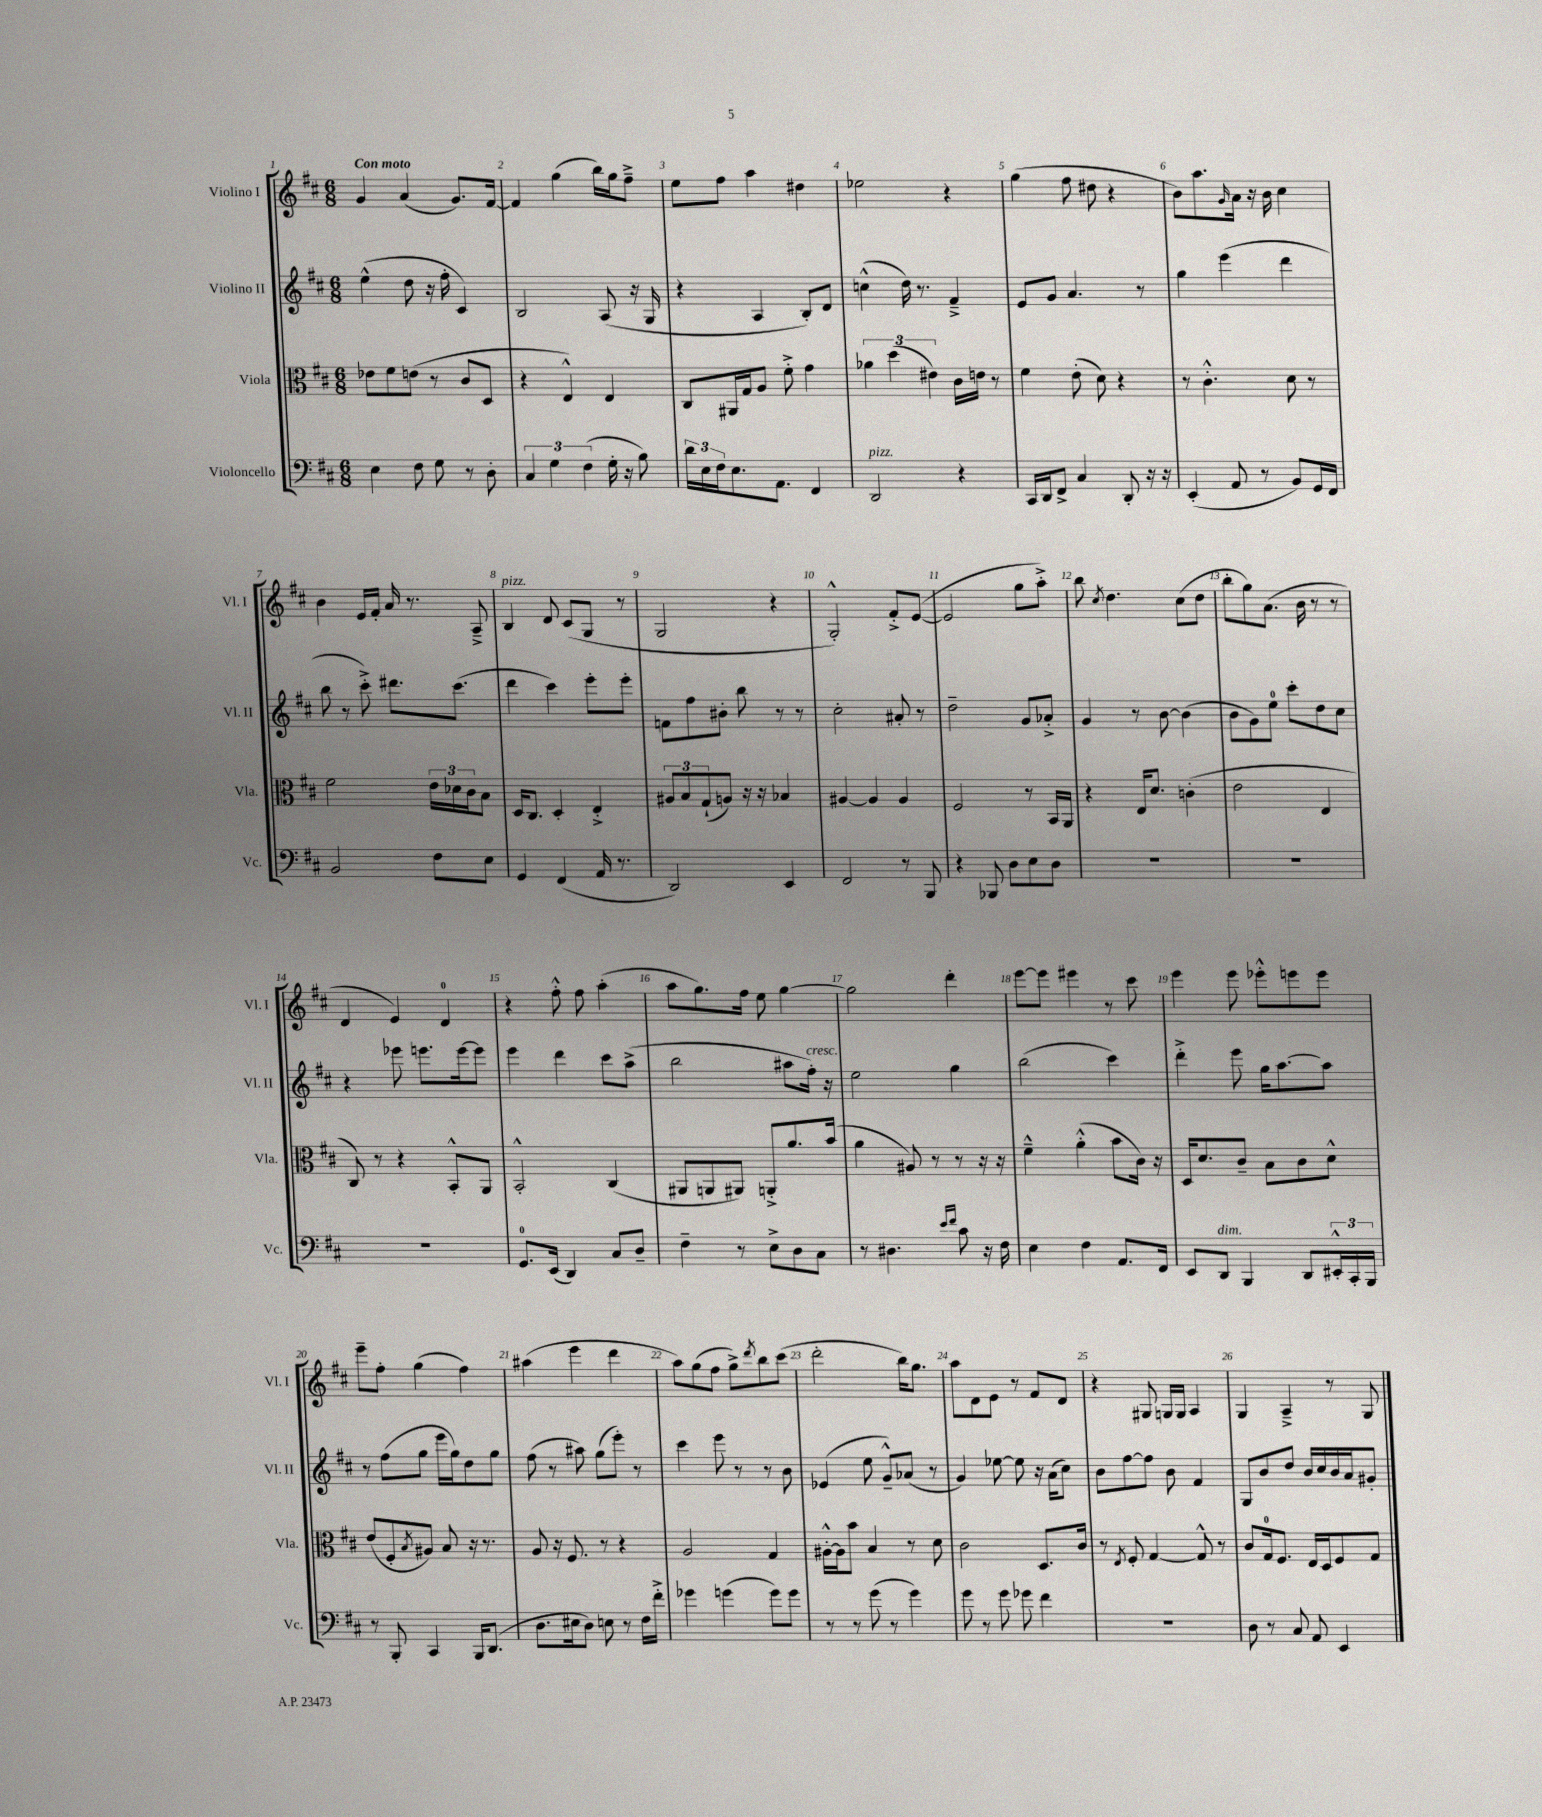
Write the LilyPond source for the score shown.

<<
\new StaffGroup <<
\new Staff = "s0" \with { instrumentName = "Violino I" shortInstrumentName = "Vl. I" } {
    \clef treble \key d \major \numericTimeSignature \time 6/8 \tempo "Con moto"
    g'4 a'4( g'8.) fis'16~ |
    fis'4 g''4( b''16) g''16 fis''8---> |
    e''8 fis''8 a''4 dis''4 |
    ees''2 r4 |
    g''4( fis''8 dis''8 r4 |
    b'8) a''8. \grace { g'16 } a'16 r16 b'16 cis''4 |
    b'4 e'16 fis'16-. a'16 r8. a8---> |
    b4^\markup { \italic "pizz." } d'8 cis'8( g8 r8 |
    g2 r4 |
    g2-.-^) fis'8-.-> e'8~( |
    e'2 g''8 a''8-.->) |
    b''8 \acciaccatura { cis''8 } d''4. cis''8( d''8 |
    b''8-. g''8) a'8.( b'16 r8 r8 |
    d'4 e'4) d'4-0 |
    r4 fis''8-.-^ fis''8 a''4-.( |
    a''8 g''8.) fis''16 e''8 g''4~ |
    g''2 d'''4-. |
    e'''8~ e'''8 eis'''4 r8 cis'''8 |
    e'''4 e'''8 ees'''8-.-^ e'''8 e'''8 |
    e'''8-- fis''8-. g''4( fis''4) |
    ais''4( e'''4 d'''4 |
    a''8) g''8( fis''8 g''8->) \acciaccatura { d'''8 } b''8 cis'''8( |
    d'''2-. b''16) g''8. |
    a''8 d'8 e'8 r8 fis'8 d'8 |
    r4 gis8 g16 g16 a4 |
    g4 a4---> r8 g8 \bar "|." |
}
\new Staff = "s1" \with { instrumentName = "Violino II" shortInstrumentName = "Vl. II" } {
    \clef treble \key d \major \numericTimeSignature \time 6/8
    e''4-^( d''8 r16 fis''16-. cis'4) |
    b2 a8( r16 g16 |
    r4 a4 b8-.) d'8 |
    c''4-^( d''16) r8. fis'4---> |
    e'8 g'8 a'4. r8 |
    g''4 e'''4( d'''4 |
    b''8 r8 cis'''8-.->) dis'''8. cis'''8.( |
    d'''4 cis'''4) e'''8-. e'''8-. |
    f'8 fis''8 bis'8-. b''8 r8 r8 |
    cis''2-. ais'8-. r8 |
    d''2-- g'8 aes'8-.-> |
    g'4 r8 b'8~ b'4( |
    b'8 g'8) e''8-0 cis'''8-. d''8 cis''8 |
    r4 ees'''8 e'''8. e'''16~ e'''8 |
    e'''4 d'''4 cis'''8 a''8->( |
    b''2 ais''8 fis''16-.^\markup { \italic "cresc." }) r16 |
    e''2 g''4 |
    b''2( cis'''4) |
    d'''4-.-> e'''8 g''16 a''8.~ a''8 |
    r8 fis''8( g''8 e'''16 g''16) d''8 g''8 |
    fis''8( r8 ais''8) g''8( e'''8-.) r8 |
    cis'''4 e'''8 r8 r8 b'8 |
    ees'4( e''8 g'8---^) aes'8( r8 |
    g'4) ees''8~ ees''8 r16 a'16( cis''8) |
    b'8 fis''8~ fis''8 b'8 fis'4 |
    g8 b'8 d''8 b'16 cis''16 b'16 a'16 gis'8-. \bar "|." |
}
\new Staff = "s2" \with { instrumentName = "Viola" shortInstrumentName = "Vla." } {
    \clef alto \key d \major \numericTimeSignature \time 6/8
    ees'8 fis'8 e'8( r8 cis'8 d8 |
    r4 e4-^) e4 |
    cis8 ais,16 g16 a8 fis'8-.-> g'4 |
    \tuplet 3/2 { aes'4 d''4( eis'4) } cis'16 e'16 r8 |
    fis'4 e'8-.( d'8) r4 |
    r8 cis'4.-.-^ d'8 r8 |
    fis'2 \tuplet 3/2 { e'16 des'16 cis'16 } b8 |
    d16 cis8. d4-. e4-.-> |
    \tuplet 3/2 { ais8 b8 g8-!( } a8) r16 r16 bes4 |
    ais4~ ais4 ais4 |
    fis2 r8 b,16 a,16 |
    r4 e16 d'8. c'4-.( |
    e'2 e4 |
    cis8) r8 r4 b,8-.-^ a,8 |
    b,2-.-^ cis4( |
    ais,8 a,8 ais,8) a,8-.-> a'8. b'16( |
    a'4 ais8) r8 r8 r16 r16 |
    fis'4---^ a'4-.-^( b'8 cis'16) r16 |
    d16 d'8. cis'8-- b8 cis'8 d'8-^ |
    e'8( fis8-. \acciaccatura { b8 } ais8) b8 r16 r8. |
    a8 r16 fis8. r8 r4 |
    a2 g4 |
    ais16~-.-^ ais16 b'8 b4 r8 d'8 |
    cis'2 d8. cis'16 |
    r8 \acciaccatura { e8 } fis8-. g4~ g8-^ r8 |
    cis'8 g16-0 fis8. e16 d16 fis8 g8 \bar "|." |
}
\new Staff = "s3" \with { instrumentName = "Violoncello" shortInstrumentName = "Vc." } {
    \clef bass \key d \major \numericTimeSignature \time 6/8
    e4 fis8 g8 r8 d8-. |
    \tuplet 3/2 { cis4 g4 fis4( } g16-. r16 b8) |
    \tuplet 3/2 { d'16 e16 fis16 } e8. a,8. fis,4 |
    d,2^\markup { \italic "pizz." } r4 |
    cis,16 d,16 fis,8-> cis4 d,8-. r16 r16 |
    e,4-.( a,8 r8 b,8) g,16 fis,16 |
    b,2 fis8 e8 |
    g,4 fis,4( a,16 r8. |
    d,2) e,4 |
    fis,2 r8 b,,8 |
    r4 bes,,8 d8 e8 d8 |
    R2. |
    R2. |
    R2. |
    g,8.-0 e,16( d,4) cis8 d8-- |
    fis4-- r8 e8-> d8 cis8 |
    r8 dis4. \grace { e'16 fis'16 } cis'8 r16 fis16 |
    e4 fis4 a,8. fis,16 |
    e,8 d,8^\markup { \italic "dim." } b,,4 d,8 \tuplet 3/2 { eis,16-.-^ cis,16-. b,,16 } |
    r8 b,,8-. cis,4 b,,16 d,8.( |
    d8. eis16 d8) e8 r8 fis16 fis'16-.-> |
    ges'4 g'4( g'8) g'8 |
    r8 r8 g'8( r8 g'4) |
    g'8 r8 g'8 ges'8 fis'4 |
    R2. |
    d8 r8 cis8 a,8 e,4 \bar "|." |
}
>>
>>
\layout { \context { \Score \override BarNumber.break-visibility = ##(#f #t #t) barNumberVisibility = #all-bar-numbers-visible } }
